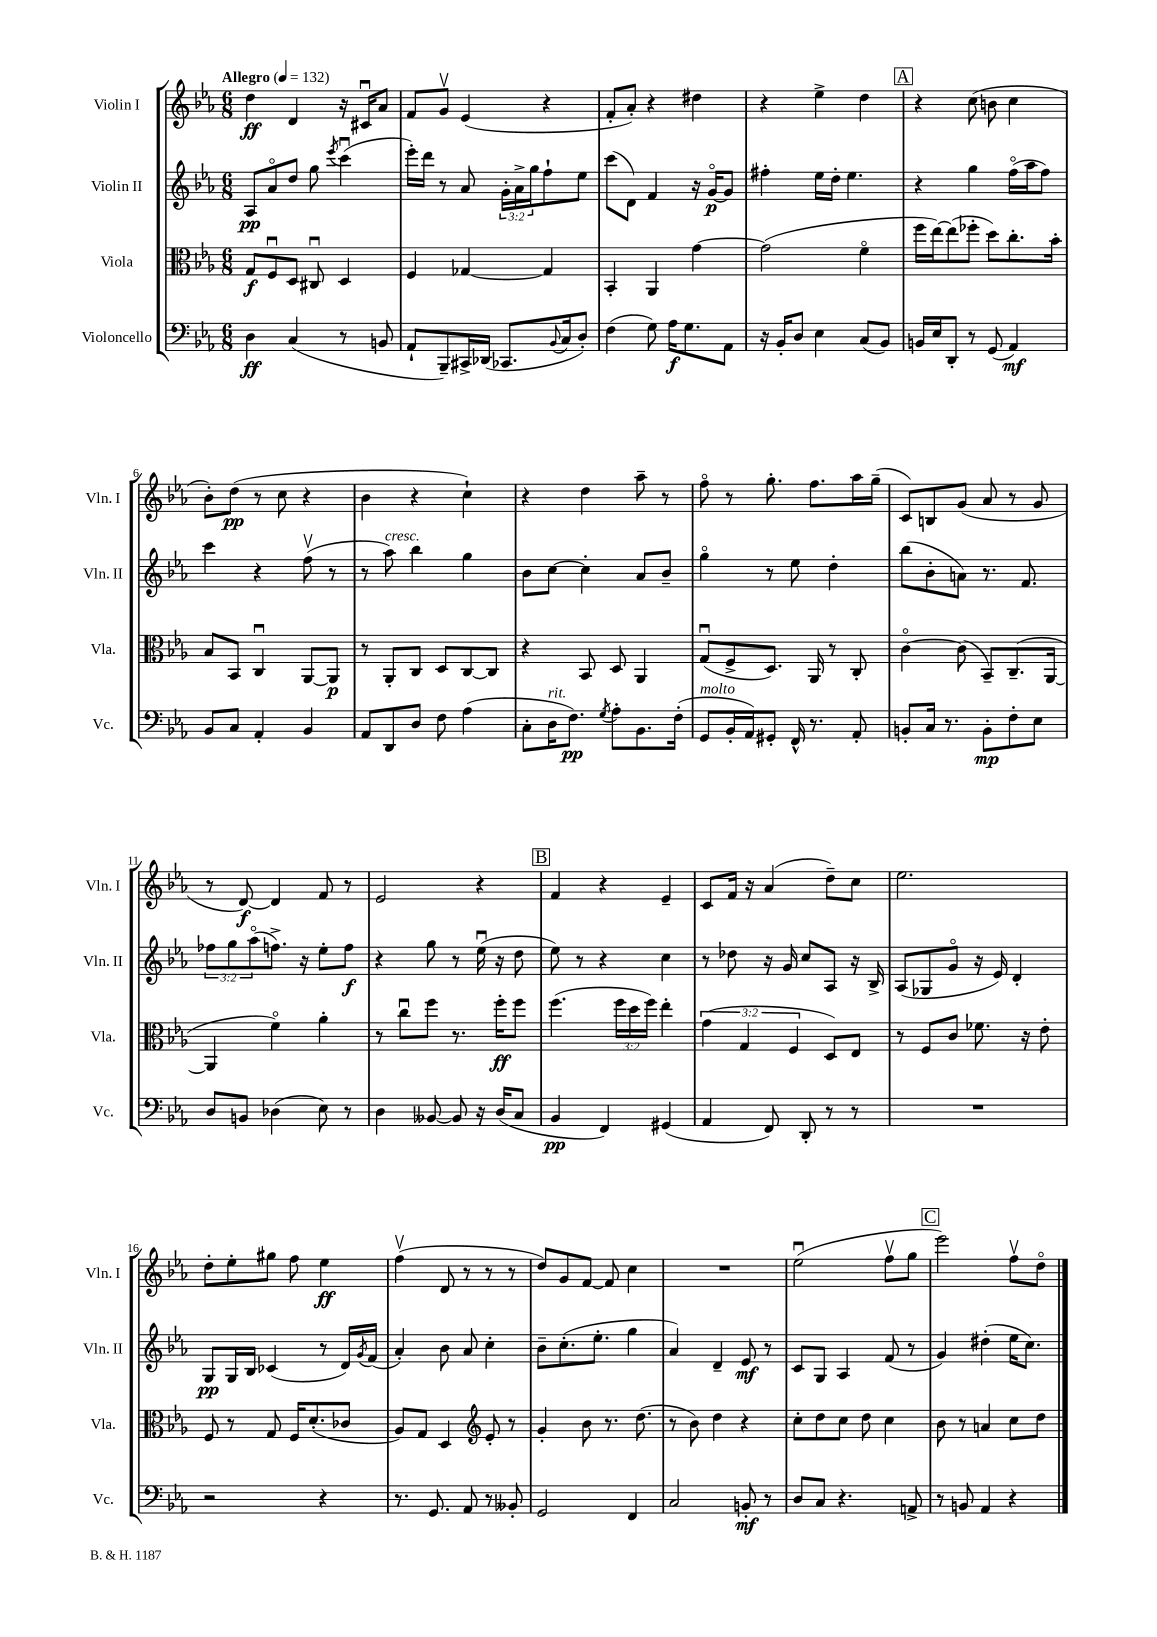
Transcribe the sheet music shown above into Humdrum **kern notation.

**kern	**kern	**kern	**kern
*staff4	*staff3	*staff2	*staff1
*clefF4	*clefC3	*clefG2	*clefG2
*k[b-e-a-]	*k[b-e-a-]	*k[b-e-a-]	*k[b-e-a-]
*M6/8	*M6/8	*M6/8	*M6/8
*MM132	*MM132	*MM132	*MM132
4D	8G	8A-	4dd
.	8Fu	8a-o	.
(4C	8D	8dd	4d
.	8C#u	8gg	.
.	.	8qeee-	.
8r	4D	(4cccu	16r
.	.	.	16c#u
8BB	.	.	8a-
=	=	=	=
8AA-`	4F	16eee-')	8f
.	.	16ddd	.
8BBB-~)	.	8r	8gv
16CC#^	[4G-	8a-	(4e-
(16DD-	.	.	.
8.CC-	.	24g'	.
.	.	24a-^	.
.	.	24gg	.
.	4G-]	8ff`	4r
8qqBB-	.	.	.
16C	.	.	.
8D')	.	8ee-	.
=	=	=	=
(4F	4BB-'	(8ccc	8f'
.	.	8d)	8a-')
8G)	4AA-	4f	4r
16A-	.	.	.
8.G	.	.	.
.	[4g	16r	4dd#
.	.	[16go	.
8AA-	.	8g]	.
=	=	=	=
16r	(2g]	4ff#'	4r
16BB-'	.	.	.
8D	.	.	.
4E-	.	16ee-	4ee-^
.	.	16dd'	.
.	.	4.ee-	.
(8C	4fo	.	4dd
8BB-)	.	.	.
=	=	=	=
16BB	16ff	4r	4r
16E-	[16ee-)	.	.
8DD'	(8ee-]	.	.
8r	8ff-'	4gg	(8cc
(8GG	8dd)	.	8b
4AA-)	8.cc'	(16ffo	4cc
.	.	16aa-	.
.	.	8ff)	.
.	16b-'	.	.
=	=	=	=
8BB-	8B-	4ccc	8b-')
8C	8BB-	.	(8dd
4AA-'	4Cu	4r	8r
.	.	.	8cc
4BB-	[8AA-	(8ffv	4r
.	8AA-]	8r	.
=	=	=	=
8AA-	8r	8r	4b-
8DD	8AA-'	8aa-)	.
8D	8C	4bb-	4r
8F	8D	.	.
(4A-	[8C	4gg	4cc`)
.	8C]	.	.
=	=	=	=
8C'	4r	8b-	4r
16D	.	[8cc	.
8.F)	.	.	.
.	8BB-	4cc']	4dd
8qG	.	.	.
8A-'	8D	.	.
8.BB-	4AA-	8a-	8aa-~
.	.	8b-~	8r
(16F'	.	.	.
=	=	=	=
8GG	(8Gu	4ggo	8ffo
16BB-'	8F^	.	8r
16AA-)	.	.	.
8GG#'	8.D)	8r	8.gg'
16FF^^	.	8ee-	.
8.r	16AA-	.	8.ff
.	8r	4dd'	.
8AA-'	8C'	.	16aa-
.	.	.	(16gg~
=	=	=	=
8BB'	[4co	(8bb-	8c)
16C	.	8b-'	8B
8.r	.	.	.
.	(8c]	8a)	(8g
8BB'	8BB-~)	8.r	8a-
8F'	(8.C~	.	8r
.	.	8.f	.
8E-	.	.	8g
.	[16AA-	.	.
=	=	=	=
8D	4AA-]	12ff-	8r
.	.	12gg	.
8BB	.	.	[8d)
.	.	(12aa-o	.
(4D-	4fo)	8.ff^)	4d]
.	.	16r	.
8E-)	4a-'	8ee-'	8f
8r	.	8ff	8r
=	=	=	=
4D	8r	4r	2e-
.	8ccu	.	.
[8BB--	8ff	8gg	.
8BB--]	8.r	8r	.
16r	.	(16ee-u	4r
(16D	16ff'	16r	.
8C	8ff	8dd	.
=	=	=	=
4BB-	(4.ff	8ee-)	4f
.	.	8r	.
4FF)	.	4r	4r
.	24ff	.	.
.	24dd	.	.
.	24ff)	.	.
(4GG#	4ee-'	4cc	4e-~
=	=	=	=
4AA-	(6g	8r	8c
.	.	8dd-	16f
.	6G	.	.
.	.	.	16r
8FF)	.	16r	(4a-
.	.	16g	.
.	6F	.	.
8DD'	.	8cc	.
8r	8D)	8A-	8dd~)
8r	8E-	16r	8cc
.	.	16B-^	.
=	=	=	=
2.r	8r	(8A-	2.ee-
.	8F	8G-	.
.	8c	8go	.
.	8.f-	16r	.
.	.	16e-)	.
.	.	4d'	.
.	16r	.	.
.	8e-'	.	.
=	=	=	=
2r	8F	8G	8dd'
.	8r	16G	8ee-'
.	.	16B-	.
.	8G	(4c-	8gg#
.	16F	.	8ff
.	(8.d'	.	.
4r	.	8r	4ee-
.	8c-	16d)	.
.	.	8qg	.
.	.	(16f	.
=	=	=	=
8.r	8A-)	4a-')	(4ffv
.	8G	.	.
8.GG	.	.	.
.	4D	8b-	8d
8AA-	.	8a-	8r
*	*clefG2	*	*
8r	8e-'	4cc'	8r
8BB--'	8r	.	8r
=	=	=	=
2GG	4g'	8b-~	8dd)
.	.	(8.cc'	8g
.	8b-	.	[8f
.	.	8.ee-'	.
.	8.r	.	8f]
4FF	.	4gg	4cc
.	(8.dd	.	.
=	=	=	=
2C	8r	4a-)	2.r
.	8b-)	.	.
.	4dd	4d~	.
8BB'	4r	8e-	.
8r	.	8r	.
=	=	=	=
8D	8cc'	8c	(2ee-u
8C	8dd	8G	.
4.r	8cc	4A-	.
.	8dd	.	.
.	4cc	(8f	8ffv
8AA^	.	8r	8gg
=	=	=	=
8r	8b-	4g)	2eee-)
8BB	8r	.	.
4AA-	4a	(4dd#'	.
4r	8cc	16ee-	8ffv
.	.	8.cc)	.
.	8dd	.	8ddo
==	==	==	==
*-	*-	*-	*-
